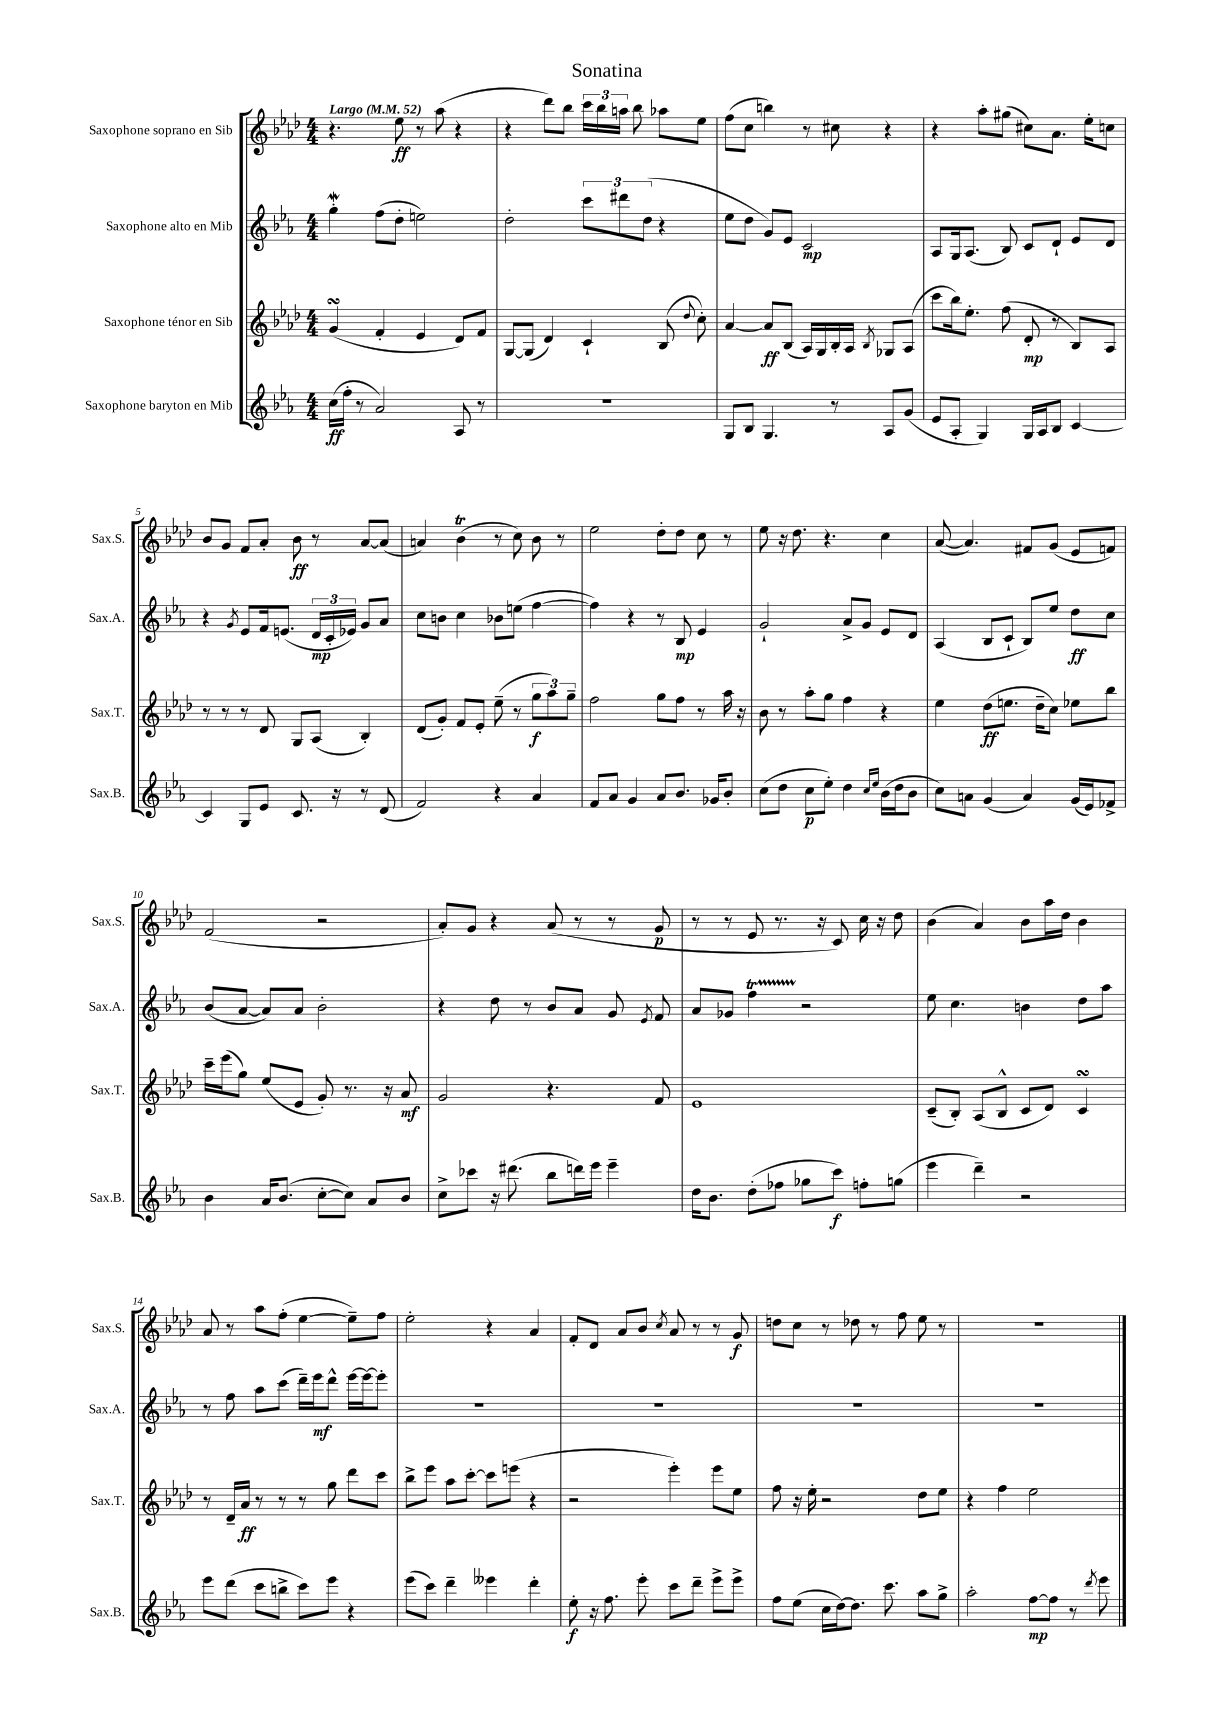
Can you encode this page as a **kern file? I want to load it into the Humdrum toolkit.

**kern	**kern	**kern	**kern
*staff4	*staff3	*staff2	*staff1
*clefG2	*clefG2	*clefG2	*clefG2
*k[b-e-a-]	*k[b-e-a-d-]	*k[b-e-a-]	*k[b-e-a-d-]
*M4/4	*M4/4	*M4/4	*M4/4
*MM52	*MM52	*MM52	*MM52
(16cc\LL	(4g/	4gg'\	4.r
16ff'\JJ	.	.	.
8r	.	.	.
2a-/)	4f'/	(8ff\L	.
.	.	8dd'\J	8ee-\
.	4e-/	2ee\)	8r
.	.	.	(8aa-\
8A-/	8d-/L)	.	4r
8r	8f/J	.	.
=	=	=	=
1r	[8G/L	2dd'\	4r
.	(8G/]J	.	.
.	4d-/)	.	8ddd-\L)
.	.	.	8bb-\J
.	4c`/	12ccc\L	24ccc\LL
.	.	.	24bb-\
.	.	12ddd#\	24aa\JJ
.	.	.	8bb-\
.	.	(12dd\J	.
.	(8B-/	4r	8aa-\L
.	8qqdd-/	.	.
.	8cc'\)	.	8ee-\J
=	=	=	=
8G/L	[4a-/	8ee-\L	(8ff\L
8B-/J	.	8dd\J	8cc\J
4.G/	8a-/]L	8g/L)	4bb\)
.	(8B-/J	8e-/J	.
.	16A-/LL)	2c/	8r
.	16G/	.	.
8r	16B-'/	.	8cc#\
.	16A-/JJ	.	.
.	8qB-/	.	.
8A-/L	8G-/L	.	4r
(8g/J	(8A-/J	.	.
=	=	=	=
8e-/L	8ccc\L	8A-/L	4r
8A-'/J	16bb-\k)	16G/k	.
.	8.ee-'\J	(8.A-/J	.
4G/)	.	.	8aa-'\L
.	(8ff\	8B-/)	(8gg#\J
16G/LL	8d-'/	8c/L	8cc#\L)
16A-/J	.	.	.
8B-/J	8r	8d`/J	8.a-\J
[4c/	8B-/L)	8e-/L	.
.	.	.	16ee-'\LK
.	8A-/J	8d/J	8cc\J
=	=	=	=
4c/]	8r	4r	8b-/L
.	8r	.	8g/J
.	.	8qg/	.
8G/L	8r	8e-/L	8f/L
8e-/J	8d-/	16f/k	8a-'/J
.	.	(8.e/J	.
8.c/	8G/L	.	8b-\
.	(8A-/J	24d/LL	8r
.	.	24c'/	.
16r	.	.	.
.	.	24e-/JJ)	.
8r	4B-'/)	8g/L	[8a-/L
(8d/	.	8a-/J	(8a-/]J
=	=	=	=
2f/)	(8d-/L	8cc\L	4a/)
.	8g'/J)	8b\J	.
.	8f/L	4cc\	(4b-\
.	8e-'/J	.	.
4r	(8ee-~\	8b-\L	8r
.	8r	(8ee\J	8cc\)
4a-/	12gg\L	[4ff\	8b-\
.	12aa-\)	.	.
.	.	.	8r
.	12gg~\J	.	.
=	=	=	=
8f/L	2ff\	4ff\])	2ee-\
8a-/J	.	.	.
4g/	.	4r	.
8a-/L	8gg\L	8r	8dd-'\L
8.b-/J	8ff\J	8B-/	8dd-\J
.	8r	4e-/	8cc\
16g-/LK	.	.	.
8b-'/J	16aa-\	.	8r
.	16r	.	.
=	=	=	=
(8cc\L	8b-\	2g`/	8ee-\
8dd\J	8r	.	16r
.	.	.	8.dd-\
8cc\L	8aa-'\L	.	.
8ee-'\J)	8gg\J	.	4.r
4dd\	4ff\	8a-^/L	.
.	.	8g/J	.
16qqcc/LL	.	.	.
16qqee-/JJ	.	.	.
(16b-\LL	4r	8e-/L	4cc\
16dd\J	.	.	.
8b-\J	.	8d/J	.
=	=	=	=
8cc\L)	4ee-\	(4A-/	([8a-/
8a\J	.	.	4.a-/])
(4g/	(8dd-\L	8B-/L	.
.	8.ee\J	8c`/J	.
4a/)	.	8B-/L)	8f#/L
.	16dd-~\LK	.	.
.	8cc\J)	8ee-/J	(8g/J
(16g/LL	8ee-\L	8dd\L	8e-/L
16e-/J)	.	.	.
8f-^/J	8bb-\J	8cc\J	8f/J)
=	=	=	=
4b-\	16ccc~\LL	(8b-/L	(2f/
.	(16eee-\J	.	.
.	8gg\J)	[8a-/J	.
16a-/LK	(8ee-/L	8a-/]L)	.
(8.b-/J	.	.	.
.	8e-/J	8a-/J	.
[8cc'\L	8g'/)	2b-'\	2r
8cc\]J)	8.r	.	.
8a-/L	.	.	.
.	16r	.	.
8b-/J	8a-/	.	.
=	=	=	=
8cc^\L	2g/	4r	8a-'/L)
8ccc-\J	.	.	8g/J
16r	.	8dd\	4r
(8.ddd#\	.	.	.
.	.	8r	.
8bb-\L	4.r	8b-/L	(8a-/
16ddd\L)	.	8a-/J	8r
16eee-\JJ	.	.	.
4eee-~\	.	8g/	8r
.	.	8qe-/	.
.	8f/	8f/	8g/
=	=	=	=
16dd\LK	1e-	8a-/L	8r
8.b-\J	.	.	.
.	.	8g-/J	8r
(8dd'\L	.	4ff\	8e-/
8ff-\J	.	.	8.r
8gg-\L	.	2r	.
.	.	.	16r
8ccc\J)	.	.	8c/)
8ff'\L	.	.	16cc\
.	.	.	16r
(8gg\J	.	.	8dd-\
=	=	=	=
4eee-\	(8c~/L	8ee-\	(4b-\
.	8B-'/J)	4.cc\	.
4ddd~\)	(8A-/L	.	4a-/)
.	8B-^^/J	.	.
2r	8c/L	4b\	8b-\L
.	8d-/J)	.	16aa-\L
.	.	.	16dd-\JJ
.	4c/	8dd\L	4b-\
.	.	8aa-\J	.
=	=	=	=
8eee-\L	8r	8r	8a-/
(8ddd\J	16d-~/LL	8ff\	8r
.	16a-/JJ	.	.
8ccc\L	8r	8aa-\L	8aa-\L
8bb^\J	8r	(8ccc\J	(8ff'\J
8ccc\L)	8r	16ddd~\LL)	[4ee-\
.	.	16eee-\J	.
8eee-\J	8gg\	8ddd^^\J	.
4r	8ddd-\L	[16eee-\LL	8ee-~\]L)
.	.	16eee-\_J	.
.	8ccc\J	8eee-'\]J	8ff\J
=	=	=	=
(8eee-\L	8bb-^\L	1r	2ee-'\
8ccc\J)	8eee-\J	.	.
4ddd~\	8aa-\L	.	.
.	[8ccc'\J	.	.
4eee--\	8ccc\]L	.	4r
.	(8eee\J	.	.
4ddd'\	4r	.	4a-/
=	=	=	=
8ee-'\	2r	1r	8f'/L
16r	.	.	8d-/J
8.ff\	.	.	.
.	.	.	8a-/L
8eee-'\	.	.	8b-/J
.	.	.	8qcc/
8ccc\L	4eee-'\)	.	8a-/
8ddd~\J	.	.	8r
8eee-^\L	8eee-\L	.	8r
8eee-^\J	8ee-\J	.	8g/
=	=	=	=
8ff\L	8ff\	1r	8dd\L
(8ee-\J	16r	.	8cc\J
.	16ee-'\	.	.
16cc\LL	2r	.	8r
[16dd\J)	.	.	.
8.dd\]J	.	.	8dd-\
.	.	.	8r
8.ccc\	.	.	.
.	.	.	8ff\
8aa-\L	8dd-\L	.	8ee-\
8gg^\J	8ee-\J	.	8r
=	=	=	=
2aa-'\	4r	1r	1r
.	4ff\	.	.
[8ff\L	2ee-\	.	.
8ff\]J	.	.	.
8r	.	.	.
8qddd/	.	.	.
8eee-\	.	.	.
==	==	==	==
*-	*-	*-	*-
